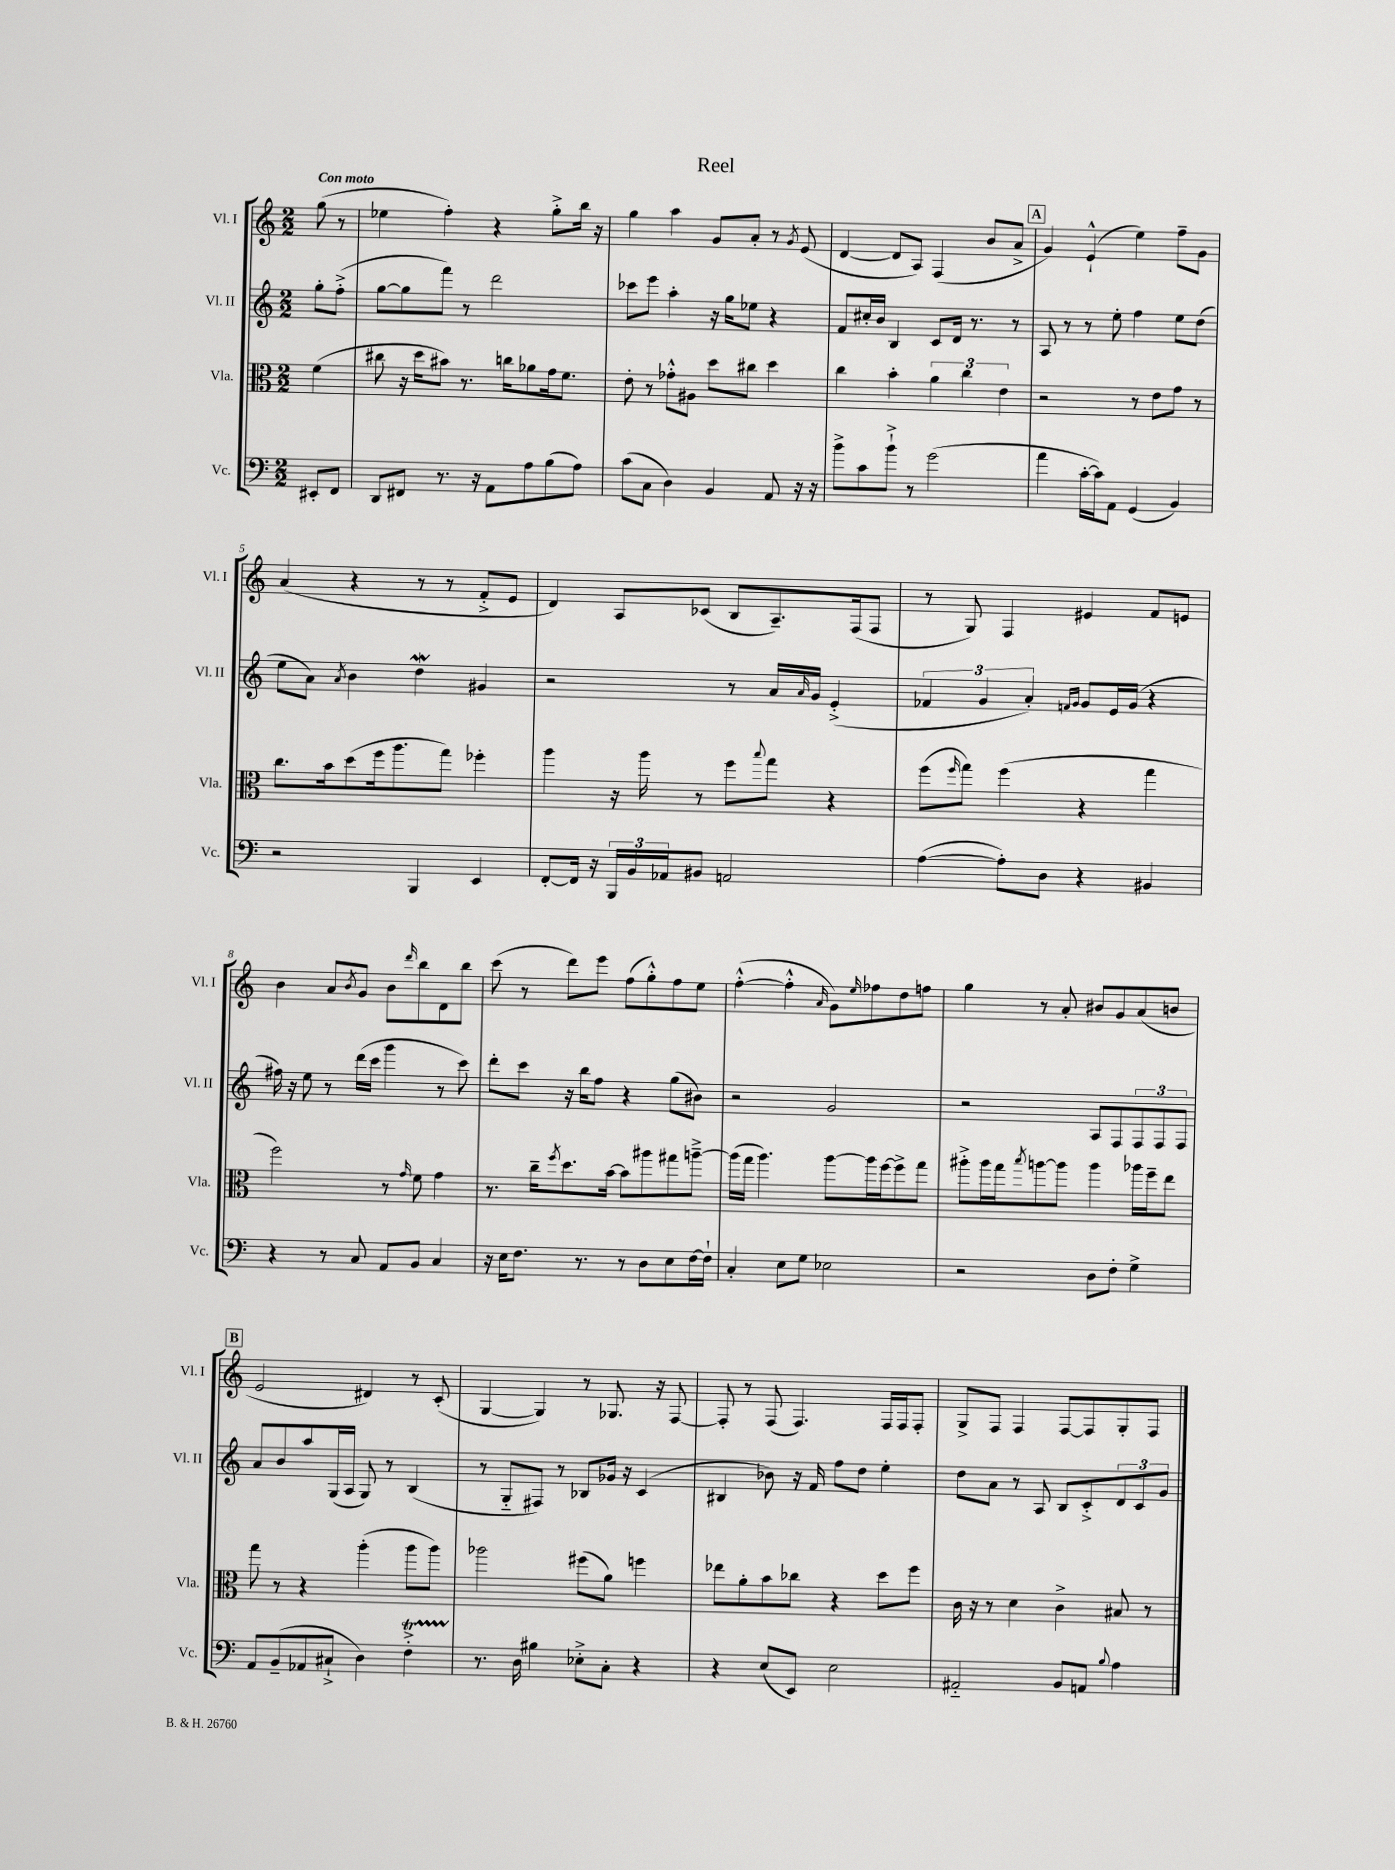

**kern	**kern	**kern	**kern
*part4	*part3	*part2	*part1
*staff4	*staff3	*staff2	*staff1
*I"Vc.	*I"Vla.	*I"Vl. II	*I"Vl. I
*I'Vc.	*I'Vla.	*I'Vl. II	*I'Vl. I
*clefF4	*clefC3	*clefG2	*clefG2
*k[]	*k[]	*k[]	*k[]
*M2/2	*M2/2	*M2/2	*M2/2
=	=	=	=
!	!	!	!LO:TX:a:B:t=Con moto
8EE#X'/L	(4f\	8gg'\L	(8gg\
8FF/J	.	(8ff'^\J	8r
=1	=1	=1	=1
8DD/L	8cc#X\	[8gg\L	4ee-X\
8FF#X/J	16r	8gg\]	.
.	16dd\KL	.	.
8.r	8b#X\J)	8fff\J)	4ff'\)
.	8.r	8r	.
16r	.	.	.
8AA\L	.	2ddd\	4r
.	16ccn\KL	.	.
8A\	8a-X\	.	.
(8B\	16g\k	.	8gg'^\L
.	8.f\J	.	.
8A\J)	.	.	16bb\Jk
.	.	.	16r
=2	=2	=2	=2
(8c\L	8e'\	8ccc-X\L	4gg\
8C\J	8r	8eee\J	.
4D\)	8g-X'^^\L	4aa'\	4aa\
.	8A#X\J	.	.
4BB/	8dd\L	16r	8g/L
.	.	16gg\KL	.
.	8cc#X\J	8ee-X\J	8a'/J
8AA/	4dd\	4r	8r
.	.	.	8qg/
16r	.	.	(8e/
16r	.	.	.
=3	=3	=3	=3
8b^\L	4cc\	8f/L	[4d/
8c\	.	16cc#X'/L	.
.	.	16b/JJ	.
8b`^\J	4b'\	4B/	8d/L]
8r	.	.	8A/J)
(2g\	6a\	8c/L	(4F/
.	.	16d/Jk	.
.	6cc\	.	.
.	.	8.r	.
.	.	.	8b/L
.	6e\	.	.
.	.	8r	8a^/J
!!LO:REH:place=s1:t=A
=4	=4	=4	=4
4a\	2r	8A/	4g/)
.	.	8r	.
[16c'\LL	.	8r	(4e`^^/
16c\J])	.	.	.
8AA\J	.	8ee'\	.
(4GG/	8r	4ff\	4ee\)
.	8e\L	.	.
4BB/)	8g\J	8ee\L	8ff~\L
.	8r	(8dd\J	8g\J
!!LO:LB:g=z
=5	=5	=5	=5
2r	8.cc\L	8ee\L	(4a/
.	.	8a\J)	.
.	16b\k	.	.
.	.	8qa/	.
.	(8dd\	4b\	4r
.	16ff\k	.	.
.	8.aa\	.	.
4BBB/	.	4ddW\	8r
.	8gg\J)	.	8r
4EE/	4ff-X'\	4g#X/	8f'^/L
.	.	.	8e/J
=6	=6	=6	=6
[8FF'/L	4aa\	2r	4d/)
16FF/Jk]	.	.	.
16r	.	.	.
24BBB/LL	16r	.	8A/L
24BB/	.	.	.
.	16aa\	.	.
24AA-X/J	.	.	.
8BB#X/J	8r	.	(8c-X/J
2AAn/	8ff\L	8r	8B/L
.	8qqbb/	.	.
.	8gg\J	16a/LL	8.A~/)
.	.	16qqa/	.
.	.	16g/JJ	.
.	4r	(4e'^/	.
.	.	.	(16F/k
.	.	.	8F/J
=7	=7	=7	=7
([4A\	(8ff\L	6f-X/	8r
.	16qqff/	.	.
.	8gg\J)	.	8G/)
.	.	6g/	.
8A'\L])	(4ff\	.	4F/
.	.	6a'/)	.
8D\J	.	.	.
.	.	16qqfn/LL	.
.	.	16qqg/JJ	.
4r	4r	8g/L	4e#X/
.	.	16e/L	.
.	.	(16g/JJ	.
4BB#X/	4gg\	4r	8f/L
.	.	.	8en/J
!!LO:LB:g=z
=8	=8	=8	=8
4r	2ff\)	16ff#X\)	4b\
.	.	16r	.
.	.	8ee\	.
8r	.	8r	8a/L
.	.	.	8qb/
8C/	.	(16ddd\LL	8g/J
.	.	16ccc\JJ	.
8AA/L	8r	4ggg\	8b\L
.	16qqg/	.	16qqddd/
8BB/J	8f\	.	8bb\
4C/	4g\	8r	8d\
.	.	8ccc\)	8bb\J
=9	=9	=9	=9
16r	8.r	8ddd'\L	(8ccc\
16E\KL	.	.	.
8.F\J	.	8ccc\J	8r
.	16cc~\KL	.	.
.	8qff/	.	.
.	8.dd\	16r	8ddd\L)
8.r	.	16bb\KL	.
.	.	8ff\J	8eee\J
.	[16b\Jk	.	.
8r	8b\L]	4r	(8ff\L
8D\L	8aa#X\	.	8gg'^^\)
8E\	8gg#X\	(8gg\L	8ff\
[16F\L	[8aan~^\J	8b#X\J)	8ee\J
16F`\JJ]	.	.	.
=10	=10	=10	=10
4C'/	(16aa\LL]	2r	([4ff'^^\
.	16gg\JJ	.	.
.	4.aa\)	.	.
8E\L	.	.	4ff'^^\]
8G\J	.	.	.
.	.	.	16qqa/
2E-X\	[8aa\L	2g/	8g\L)
.	.	.	16qqee/
.	16aa\L]	.	8ff-X\
.	[16ff\J	.	.
.	8ff^\]	.	8dd\
.	8gg\J	.	8ffn\J
=11	=11	=11	=11
2r	8aa#X'^\L	2r	4gg\
.	16aa#\L	.	.
.	16gg\J	.	.
.	8qbb/	.	.
.	[8aan\	.	8r
.	8aa\J]	.	8a'/
8D\L	4aa\	8A/L	8b#X/L
8F'\J	.	8F/	8g/
4G^\	16aa-X\LL	12F/	(8a/
.	16ff~\J	.	.
.	.	12F/	.
.	8ee\J	.	8bn/J
.	.	12F/J	.
!!LO:LB:g=z
!!LO:REH:place=s1:t=B
=12	=12	=12	=12
8AA/L	8gg\	8a/L	2e/
(8BB~/	8r	8b/	.
8AA-X/	4r	8aa/	.
8C#X`^/J	.	(16G/L	.
.	.	16A/JJ	.
4D\)	(4aa'\	8G/)	4d#X/)
.	.	8r	.
4FT'^\	8aa\L	(4B/	8r
.	8aa\J)	.	(8c'/
=13	=13	=13	=13
8.r	2aa-X\	8r	[4G/
.	.	8G/L	.
16D\	.	.	.
4B#X\	.	8F#X/J)	4G/])
.	.	8r	.
8E-X'^\L	(8ff#X\L	8B-X/L	8r
8C'\J	8a\J)	16g-X/Jk	8.G-X/
.	.	16r	.
4r	4ffn\	(4c/	.
.	.	.	16r
.	.	.	[8F/
=14	=14	=14	=14
4r	8ee-X\L	4B#X/	8F'/]
.	8a'\	.	8r
(8E/L	8b\	8b-X\)	(8F/
8EE/J)	8cc-X\J	16r	4.F/)
.	.	16f/	.
2E\	4r	8ff\L	.
.	.	8dd\J	.
.	8dd\L	4ee'\	16F/LL
.	.	.	16F/J
.	8ff\J	.	8F'/J
=15	=15	=15	=15
2AA#X/	16c\	8dd\L	8G^/L
.	16r	.	.
.	8r	8a\J	8F/J
.	4d\	8r	4F/
.	.	8A/	.
8BB/L	4c^\	8B/L	[8F/L
8AAn/J	.	8c'^/	8F/]
8qqB/	.	.	.
4A\	8B#X/	12d/	8G'/
.	.	12c/	.
.	8r	.	8F/J
.	.	12g/J	.
==	==	==	==
*-	*-	*-	*-
